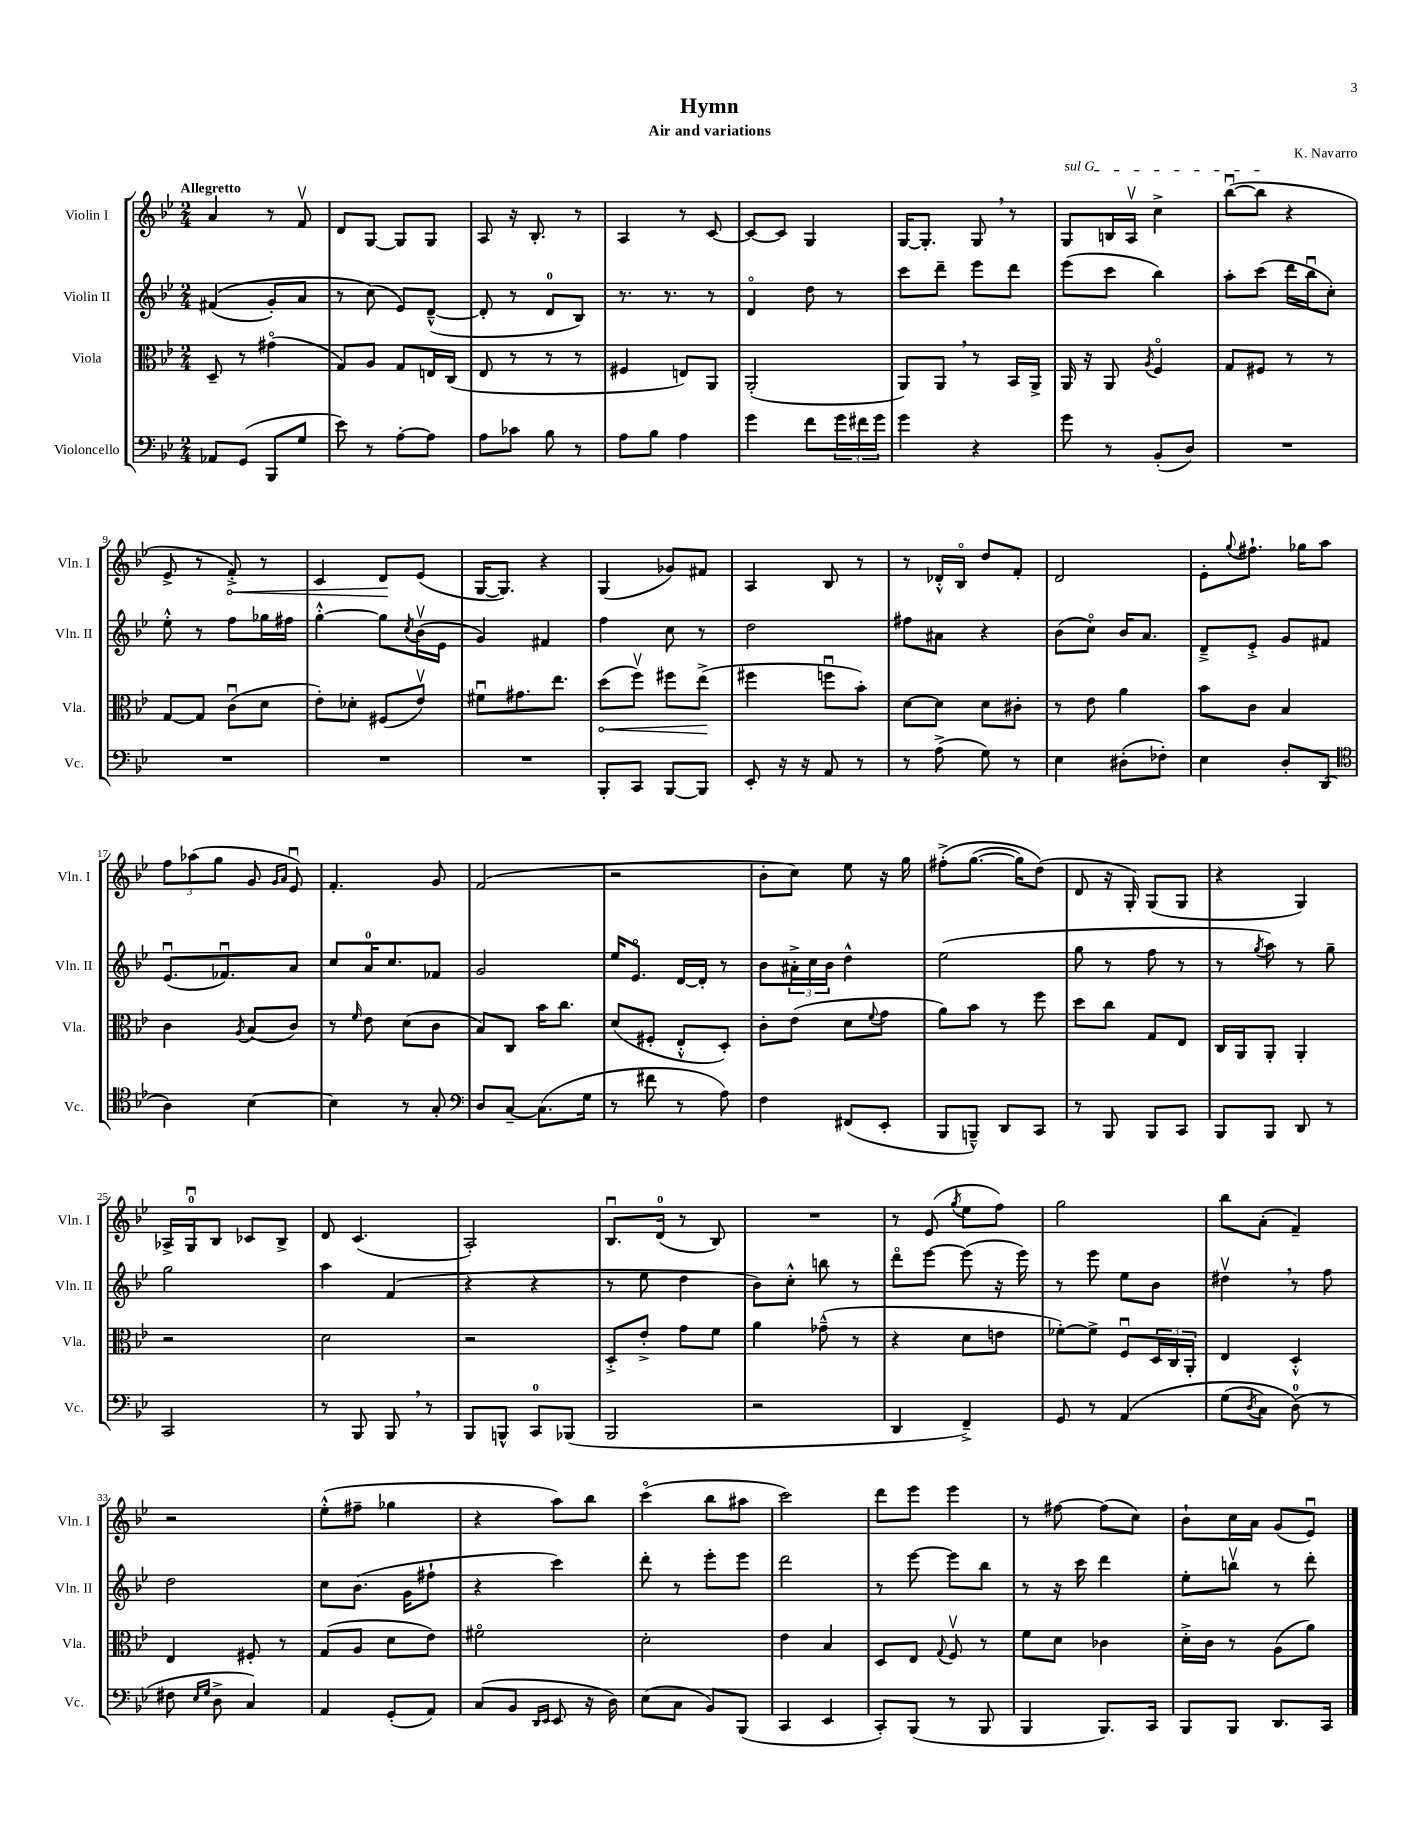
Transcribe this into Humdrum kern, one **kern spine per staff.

**kern	**kern	**dynam	**kern	**kern	**dynam
*part4	*part3	*part3	*part2	*part1	*part1
*staff4	*staff3	*staff3	*staff2	*staff1	*staff1
*I"Violoncello	*I"Viola	*	*I"Violin II	*I"Violin I	*
*I'Vc.	*I'Vla.	*	*I'Vln. II	*I'Vln. I	*
*clefF4	*clefC3	*	*clefG2	*clefG2	*
*k[b-e-]	*k[b-e-]	*	*k[b-e-]	*k[b-e-]	*
*M2/4	*M2/4	*	*M2/4	*M2/4	*
=1	=1	=1	=1	=1	=1
!	!	!	!	!LO:TX:a:B:t=Allegretto	!
8AA-X/L	8D~/	.	((4f#X/	4a/	.
(8GG/J	8r	.	.	.	.
8BBB-/L	(4g#X\	.	8g'/L)	8r	.
8G/J	.	.	8a/J	8fv/	.
=2	=2	=2	=2	=2	=2
8e-\)	8G/L)	.	8r	8d/L	.
8r	8A/J	.	(8cc\)	[8G/J	.
[8A'\L	8G/L	.	8e-/L)	8G/L]	.
8A\J]	16En/L	.	([8d~^^/J	8G/J	.
.	(16C/JJ	.	.	.	.
=3	=3	=3	=3	=3	=3
8A\L	8E-/	.	8d'/]	8A/	.
8c-X\J	8r	.	8r	16r	.
.	.	.	.	8.B-'/	.
8B-\	8r	.	8d/L	.	.
8r	8r	.	8B-/J)	8r	.
=4	=4	=4	=4	=4	=4
8A\L	4F#X/	.	8.r	4A/	.
8B-\J	.	.	.	.	.
.	.	.	8.r	.	.
4A\	8En/L)	.	.	8r	.
.	8AA/J	.	8r	[8c/	.
=5	=5	=5	=5	=5	=5
4g\	(2AA'/	.	4d/	8c/L_	.
.	.	.	.	8c/J]	.
8f\L	.	.	8dd\	4G/	.
24g\L	.	.	8r	.	.
24f#X\	.	.	.	.	.
24g\JJ	.	.	.	.	.
=6	=6	=6	=6	=6	=6
4g\	8AA/L)	.	8ccc\L	[16G/KL	.
.	.	.	.	8.G'/J]	.
.	8AA,/J	.	8ddd~\J	.	.
4r	8r	.	8eee-\L	8G,/	.
.	16BB-/LL	.	8ddd\J	8r	.
.	16AA^/JJ	.	.	.	.
=7	=7	=7	=7	=7	=7
!	!	!	!	!LO:TX:a:i:t=sul G	!
8g\	16AA/	.	(8eee-\L	8G/L	.
.	16r	.	.	.	.
8r	8AA/	.	8ccc\J	16Bn/L	.
.	.	.	.	16Av/JJ	.
.	8qA/	.	.	.	.
(8BB-'/L	4F/	.	4bb-\)	4cc^\	.
8D/J)	.	.	.	.	.
=8	=8	=8	=8	=8	=8
2r	8G/L	.	8aa'\L	([8bb-u\L	.
.	8F#X/J	.	(8ccc\J	8bb-\J]	.
.	8r	.	16ddd\LL	4r	.
.	.	.	16bb-u\J	.	.
.	8r	.	8cc'\J)	.	.
!!LO:LB:g=z
=9	=9	=9	=9	=9	=9
2r	[8G/L	.	8ee-'^^\	8e-^/	.
.	8G/J]	.	8r	8r	.
!	!	!	!	!	!LO:HP:b
.	(8cu\L	.	8ff\L	8f'^/)	<
.	8d\J	.	16gg-X\L	8r	.
.	.	.	16ff#X\JJ	.	.
=10	=10	=10	=10	=10	=10
2r	8e-'\L)	.	[4gg'^^\	4c/	.
.	8d-X'\J	.	.	.	.
.	(8F#X/L	.	8gg\L]	8d/L	.
.	.	.	8qcc/	.	.
.	8e-v/J)	.	(16b-v\L	(8e-/J	[
.	.	.	16e-\JJ	.	.
=11	=11	=11	=11	=11	=11
2r	8f#Xu\L	.	4g/)	[16G/KL	.
.	.	.	.	8.G/J])	.
.	8.g#X\	.	.	.	.
.	.	.	4f#X/	4r	.
.	8.ee-\J	.	.	.	.
=12	=12	=12	=12	=12	=12
!	!	!LO:HP:b	!	!	!
8BBB-'/L	(8dd\L	<	4ff\	(4G/	.
8CC/J	8ffv\J)	.	.	.	.
[8BBB-/L	8ff#X\L	.	8cc\	8g-X/L)	.
8BBB-/J]	(8ee-^\J	.	8r	8f#X/J	.
.	.	[	.	.	.
=13	=13	=13	=13	=13	=13
8EE-'/	4ff#X\	.	2dd\	4A/	.
16r	.	.	.	.	.
16r	.	.	.	.	.
8AA/	8ffnu\L	.	.	8B-/	.
8r	8b-'\J)	.	.	8r	.
=14	=14	=14	=14	=14	=14
8r	[8d\L	.	8ff#X\L	8r	.
(8A^\	8d\J]	.	8a#X\J	16d-X'^^/LL	.
.	.	.	.	16B-/JJ	.
8G\)	8d\L	.	4r	8dd/L	.
8r	8c#X'\J	.	.	8f'/J	.
=15	=15	=15	=15	=15	=15
4E-\	8r	.	(8b-\L	2d/	.
.	8e-\	.	8cc\J)	.	.
(8D#X'\L	4a\	.	16b-/KL	.	.
.	.	.	8.a/J	.	.
8F-X'\J)	.	.	.	.	.
=16	=16	=16	=16	=16	=16
4E-\	8b-\L	.	8d~^/L	8e-'\L	.
.	.	.	.	8qqgg/	.
.	8c\J	.	8e-'^/J	8.ff#X`\J	.
8D'/L	4B-/	.	8g/L	.	.
.	.	.	.	16gg-X\KL	.
(8DD/J	.	.	8f#X/J	8aa\J	.
!!LO:LB:g=z
=17	=17	=17	=17	=17	=17
*clefC4	*	*	*	*	*
4A\)	4c\	.	(8.e-u/L	12ff\L	.
.	.	.	.	(12aa-X\	.
.	.	.	.	12gg\J	.
.	.	.	8.f-Xu/)	.	.
.	8qA/	.	.	.	.
[4B-\	(8B-/L	.	.	8g/	.
.	.	.	.	16qqg/LL	.
.	.	.	.	16qqa/JJ	.
.	8c/J)	.	8a/J	8e-u/)	.
=18	=18	=18	=18	=18	=18
4B-\]	8r	.	8cc/L	4.f'/	.
.	16qqf/	.	.	.	.
.	8e-\	.	16a/K	.	.
.	.	.	8.cc/	.	.
8r	(8d\L	.	.	.	.
8G'/	8c\J	.	8f-X/J	8g/	.
=19	=19	=19	=19	=19	=19
*clefF4	*	*	*	*	*
8D/L	8B-/L)	.	2g/	(2f/	.
[8C~/J	8C/J	.	.	.	.
(8.C\L]	16b-\KL	.	.	.	.
.	8.cc\J	.	.	.	.
16G\Jk	.	.	.	.	.
=20	=20	=20	=20	=20	=20
8r	(8d/L	.	16ee-/KL	2r	.
.	.	.	8.e-/J	.	.
8f#X\	8F#X'/J	.	.	.	.
8r	8E-'^^/L	.	[16d/LL	.	.
.	.	.	16d'/JJ]	.	.
8A\)	8D'/J)	.	8r	.	.
=21	=21	=21	=21	=21	=21
4F\	8c'\L	.	8b-\L	8b-'\L	.
.	(8e-\J	.	24a#X'^\L	8cc\J)	.
.	.	.	24cc\	.	.
.	.	.	24b-\JJ	.	.
(8FF#X/L	8d\L	.	4dd^^\	8ee-\	.
.	8qqf/	.	.	.	.
8EE-'/J	8g\J	.	.	16r	.
.	.	.	.	16gg\	.
=22	=22	=22	=22	=22	=22
8BBB-/L	8a\L)	.	(2ee-\	(8ff#X'^\L	.
8BBBn~^^/J)	8b-\J	.	.	([8.gg\J	.
8DD/L	8r	.	.	.	.
.	.	.	.	16gg\KL])	.
8CC/J	8ff\	.	.	(8dd\J)	.
=23	=23	=23	=23	=23	=23
8r	8dd\L	.	8gg\	8d/	.
8BBB-/	8cc\J	.	8r	16r	.
.	.	.	.	16G'/)	.
8BBB-/L	8G/L	.	8ff\	(8G/L	.
8CC/J	8E-/J	.	8r	8G/J	.
=24	=24	=24	=24	=24	=24
8BBB-/L	16C/LL	.	8r	4r	.
.	16AA/J	.	.	.	.
.	.	.	8qgg/	.	.
8BBB-/J	8AA'/J	.	8aa\)	.	.
8DD/	4AA'/	.	8r	4G/)	.
8r	.	.	8gg~\	.	.
!!LO:LB:g=z
=25	=25	=25	=25	=25	=25
2CC/	2r	.	2gg\	16A-X^/LL	.
.	.	.	.	16Gu/J	.
.	.	.	.	8B-/J	.
.	.	.	.	8c-X/L	.
.	.	.	.	8B-^/J	.
=26	=26	=26	=26	=26	=26
8r	2d\	.	4aa\	8d/	.
8BBB-/	.	.	.	(4.c/	.
8BBB-,/	.	.	(4f/	.	.
8r	.	.	.	.	.
=27	=27	=27	=27	=27	=27
8BBB-/L	2r	.	4r	2A'/)	.
8BBBn^^/J	.	.	.	.	.
8CC/L	.	.	4r	.	.
(8BBB-X/J	.	.	.	.	.
=28	=28	=28	=28	=28	=28
2BBB-/	8D'^/L	.	8r	8.B-u/L	.
.	8e-'^/J	.	8ee-\	.	.
.	.	.	.	(16d/Jk	.
.	8g\L	.	4dd\	8r	.
.	8f\J	.	.	8B-/)	.
=29	=29	=29	=29	=29	=29
2r	4a\	.	8b-\L)	2r	.
.	.	.	8cc'^^\J	.	.
.	(8g-X~^^\	.	8bbn\	.	.
.	8r	.	8r	.	.
=30	=30	=30	=30	=30	=30
4DD/	4r	.	8ddd\L	8r	.
.	.	.	[8eee-\J	(8e-/	.
.	.	.	.	8qgg/	.
4FF~^/)	8d\L	.	(8eee-\]	8ee-\L	.
.	8en\J	.	16r	8ff\J)	.
.	.	.	16eee-\)	.	.
=31	=31	=31	=31	=31	=31
8GG/	[8f-X'\L)	.	8r	2gg\	.
8r	8f-^\J]	.	8eee-\	.	.
(4AA/	8Fu/L	.	8ee-\L	.	.
.	24D/L	.	8b-\J	.	.
.	24C/	.	.	.	.
.	24AA'/JJ	.	.	.	.
=32	=32	=32	=32	=32	=32
(8G\L	4E-/	.	4dd#Xv,\	8bb-\L	.
8qD/	.	.	.	.	.
8C\J)	.	.	.	(8a'\J	.
(8D\)	4D'^^/	.	8r	4f~/)	.
8r	.	.	8ff\	.	.
!!LO:LB:g=z
=33	=33	=33	=33	=33	=33
8F#X\	4E-/	.	2dd\	2r	.
16qqE-/LL	.	.	.	.	.
16qqG/JJ	.	.	.	.	.
8D^\	.	.	.	.	.
4C/)	8F#X'/	.	.	.	.
.	8r	.	.	.	.
=34	=34	=34	=34	=34	=34
4AA/	(8G/L	.	8cc\L	(8ee-'^^\L	.
.	8A/J	.	(8.b-\J	8ff#X~\J	.
(8GG'/L	8d\L	.	.	4gg-X\	.
.	.	.	16g\KL	.	.
8AA/J)	8e-\J)	.	8ff#X`\J	.	.
=35	=35	=35	=35	=35	=35
(8C/L	2f#X\	.	4r	4r	.
8BB-/J	.	.	.	.	.
16qqDD/LL	.	.	.	.	.
16qqEE-/JJ	.	.	.	.	.
8EE-/	.	.	4ccc\)	8aa\L)	.
16r	.	.	.	8bb-\J	.
16D\)	.	.	.	.	.
=36	=36	=36	=36	=36	=36
(8E-\L	2d'\	.	8ddd'\	(4ccc\	.
8C\J	.	.	8r	.	.
8BB-/L)	.	.	8eee-'\L	8bb-\L	.
(8BBB-/J	.	.	8eee-\J	8aa#X\J	.
=37	=37	=37	=37	=37	=37
4CC/	4e-\	.	2ddd\	2ccc\)	.
4EE-/	4B-/	.	.	.	.
=38	=38	=38	=38	=38	=38
8CC'/L)	8D/L	.	8r	8ddd\L	.
(8BBB-/J	8E-/J	.	[8eee-\	8eee-\J	.
.	8qqG/	.	.	.	.
8r	8Fv/	.	8eee-\L]	4eee-\	.
8BBB-/	8r	.	8bb-\J	.	.
=39	=39	=39	=39	=39	=39
4BBB-/	8f\L	.	8r	8r	.
.	8d\J	.	16r	[8ff#X\	.
.	.	.	16ccc\	.	.
8.BBB-/L)	4c-X\	.	4ddd\	(8ff#\L]	.
.	.	.	.	8cc\J)	.
16CC/Jk	.	.	.	.	.
=40	=40	=40	=40	=40	=40
8BBB-/L	16d'^\LL	.	8ee-'\L	8b-`\L	.
.	16c\JJ	.	.	.	.
8BBB-/J	8r	.	8bbnv\J	16cc\L	.
.	.	.	.	16a\JJ	.
8.DD/L	(8A\L	.	8r	(8g/L	.
.	8a\J)	.	8ddd'\	8e-u/J)	.
16CC/Jk	.	.	.	.	.
==	==	==	==	==	==
*-	*-	*-	*-	*-	*-
